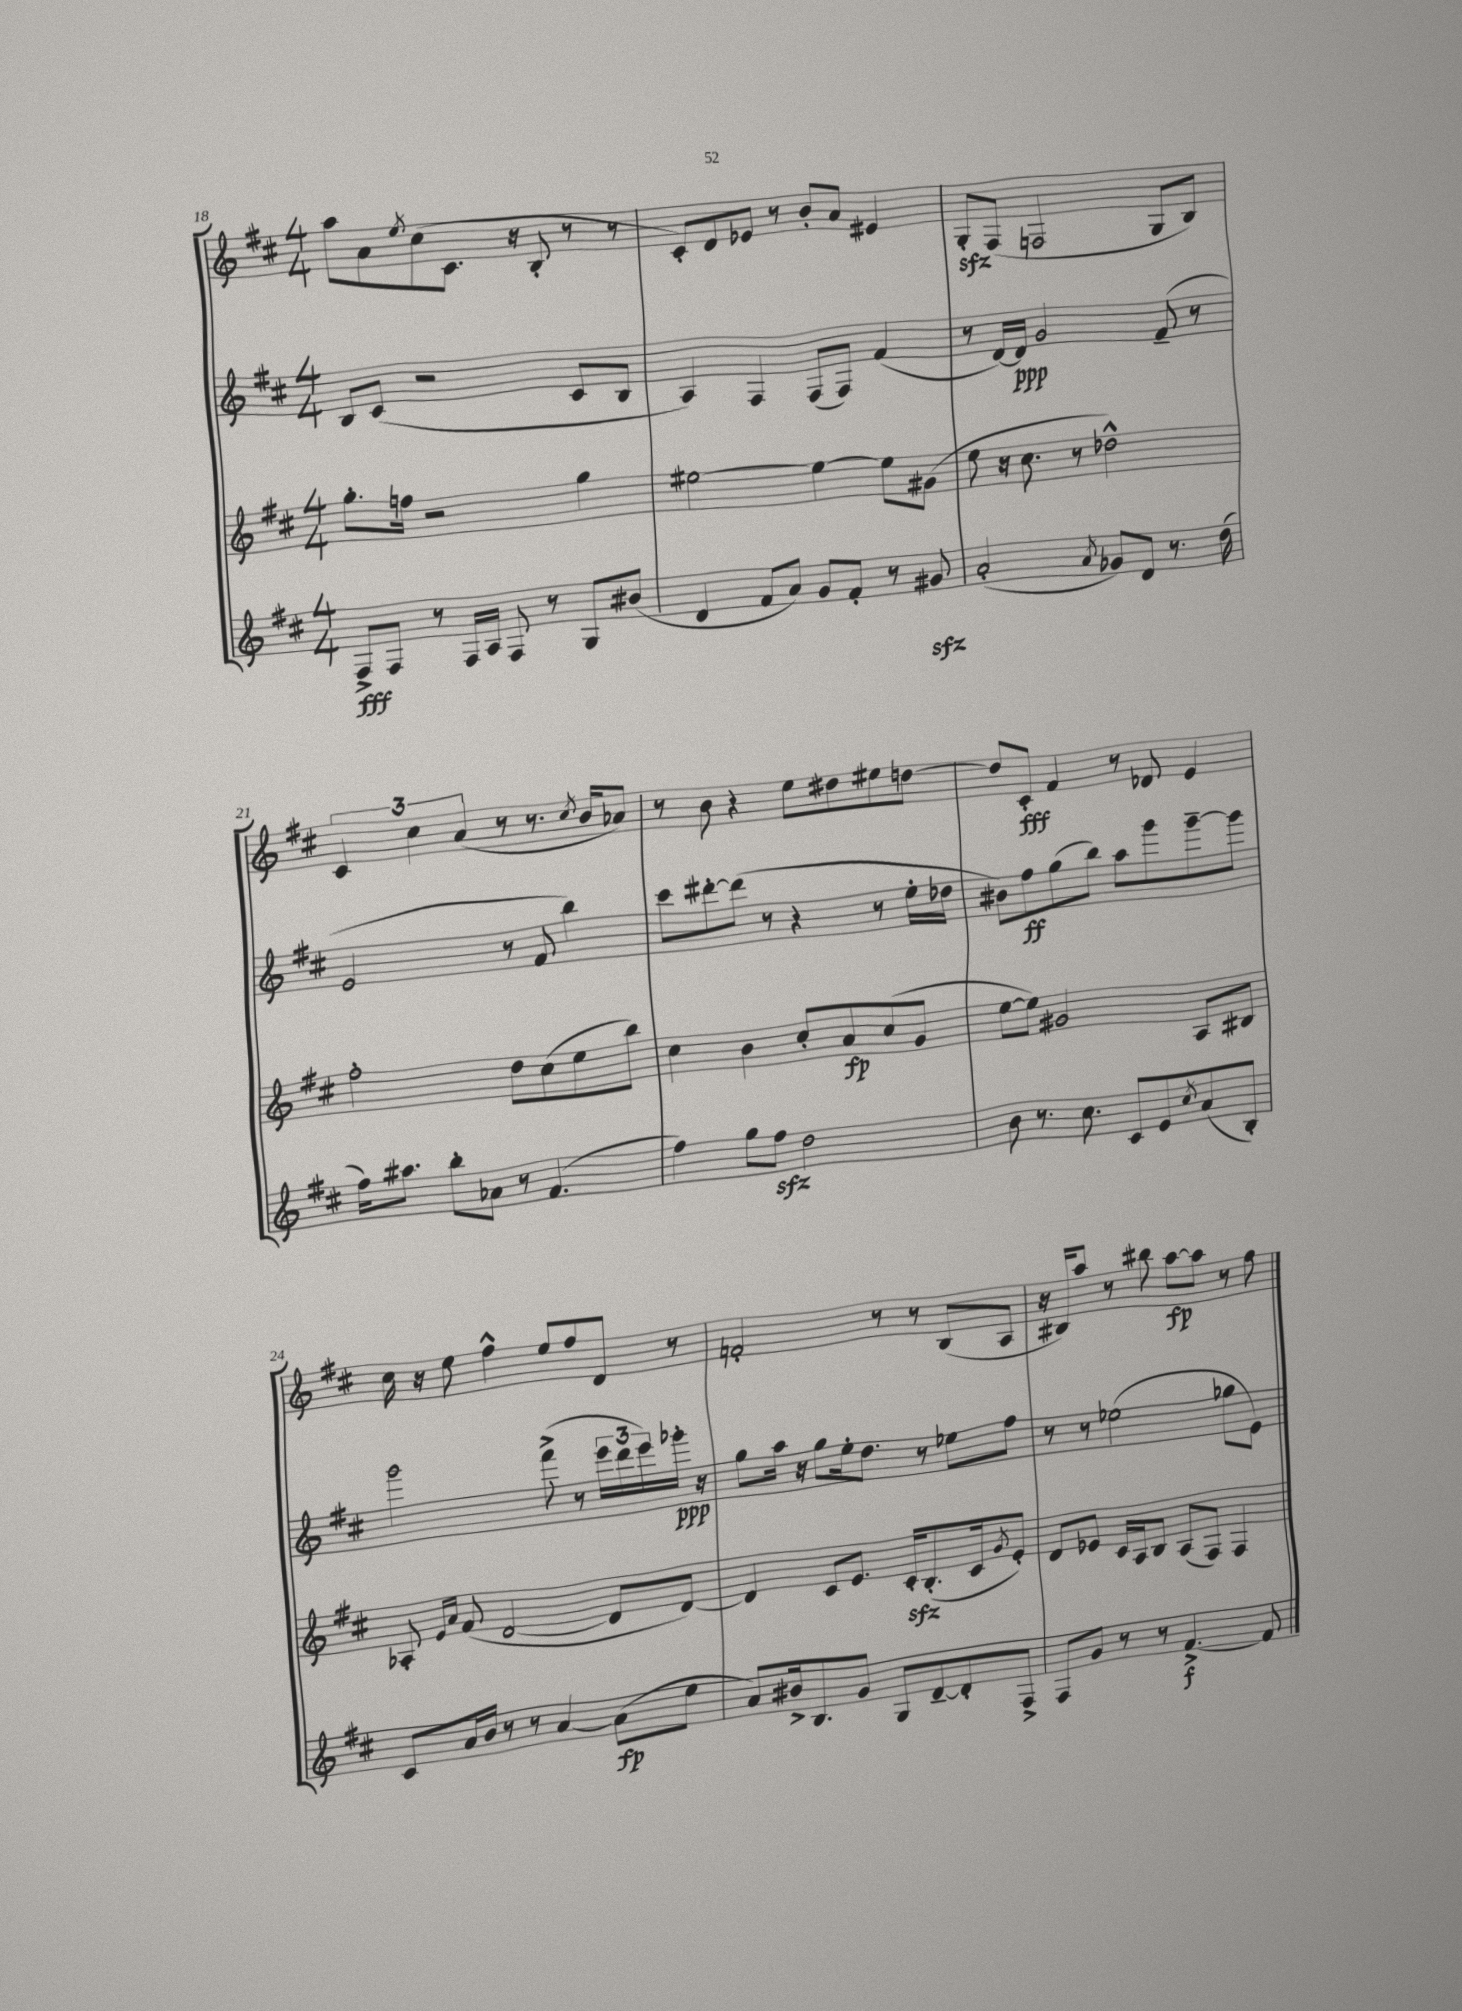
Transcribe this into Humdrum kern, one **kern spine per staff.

**kern	**dynam	**kern	**dynam	**kern	**dynam	**kern	**dynam
*part4	*part4	*part3	*part3	*part2	*part2	*part1	*part1
*staff4	*staff4	*staff3	*staff3	*staff2	*staff2	*staff1	*staff1
*clefG2	*	*clefG2	*	*clefG2	*	*clefG2	*
*k[f#c#]	*	*k[f#c#]	*	*k[f#c#]	*	*k[f#c#]	*
*M4/4	*	*M4/4	*	*M4/4	*	*M4/4	*
=18	=18	=18	=18	=18	=18	=18	=18
8F#^/L	fff	8.gg'\L	.	8B/L	.	8aa\L	.
8F#/J	.	.	.	(8c#/J	.	8a\	.
.	.	16ffn\Jk	.	.	.	.	.
.	.	.	.	.	.	8qee/	.
8r	.	2r	.	2r	.	(8cc#\	.
16F#/LL	.	.	.	.	.	8.c#\J	.
16A/JJ	.	.	.	.	.	.	.
8F#/	.	.	.	.	.	.	.
.	.	.	.	.	.	16r	.
8r	.	.	.	.	.	8B'/	.
8G/L	.	4gg\	.	8c#/L	.	8r	.
(8b#X/J	.	.	.	8B/J	.	8r	.
=19	=19	=19	=19	=19	=19	=19	=19
4d/	.	[2ee#X\	.	4A/)	.	8c#'/L)	.
.	.	.	.	.	.	8d/	.
8f#/L	.	.	.	4F#/	.	8e-X/J	.
8a/J)	.	.	.	.	.	8r	.
8g/L	.	4ee#\_	.	(8F#/L	.	8b'/L	.
8f#'/J	.	.	.	8F#/J)	.	8a/J	.
8r	.	8ee#\L]	.	(4f#/	.	4e#X/	.
8g#Xzz/	.	(8g#X\J	.	.	.	.	.
=20	=20	=20	=20	=20	=20	=20	=20
(2a'/	.	8ee\	.	8r	.	8Gzz'/L	.
.	.	16r	.	[16d/LL)	.	(8F#/J	.
.	.	8.cc#\	.	16d/JJ]	ppp	.	.
.	.	.	.	2g/	.	2Fn/	.
.	.	8r	.	.	.	.	.
8qa/	.	.	.	.	.	.	.
8g-X/L)	.	2dd-X^^\)	.	.	.	.	.
8d/J	.	.	.	.	.	.	.
8.r	.	.	.	(8f#~/	.	8G/L	.
.	.	.	.	8r	.	8B/J)	.
(16dd\	.	.	.	.	.	.	.
!!LO:LB:g=z
=21	=21	=21	=21	=21	=21	=21	=21
16ff#\KL)	.	2ff#'\	.	2e/	.	6c#/	.
8.aa#X\J	.	.	.	.	.	.	.
.	.	.	.	.	.	6cc#\	.
8bb'\L	.	.	.	.	.	.	.
.	.	.	.	.	.	(6a/	.
8a-X\J	.	.	.	.	.	.	.
8r	.	8dd\L	.	8r	.	8r	.
(4.f#/	.	(8cc#\	.	8f#/	.	8.r	.
.	.	8ee\	.	4bb\)	.	.	.
.	.	.	.	.	.	8qcc#/	.
.	.	.	.	.	.	16b/KL	.
.	.	8bb\J)	.	.	.	8a-X/J)	.
=22	=22	=22	=22	=22	=22	=22	=22
4ff#\)	.	4cc#\	.	8ccc#\L	.	8r	.
.	.	.	.	[8ddd#X'\	.	8b\	.
8gg\L	.	4b\	.	(8ddd#\J]	.	4r	.
8ff#zz\J	.	.	.	8r	.	.	.
2dd\	.	8cc#'/L	.	4r	.	8ee\L	.
.	.	8a/	fp	.	.	8dd#X\	.
.	.	(8cc#/	.	8r	.	8ee#X\	.
.	.	8g/J	.	16ee'\LL	.	[8ddn\J	.
.	.	.	.	16dd-X\JJ	.	.	.
=23	=23	=23	=23	=23	=23	=23	=23
8b\	.	[8ee\L	.	8b#X\L)	.	8dd/L]	.
8.r	.	8ee\J])	.	8ff#\	ff	8c#'/J	fff
.	.	2g#X/	.	(8gg\	.	4f#/	.
8.cc#\	.	.	.	.	.	.	.
.	.	.	.	8bb\J)	.	.	.
8c#/L	.	.	.	8aa\L	.	8r	.
8e/	.	.	.	8ggg\	.	8d-X/	.
8qcc#/	.	.	.	.	.	.	.
(8a/	.	8A/L	.	[8ggg~\	.	4e/	.
8B'/J)	.	8B#X/J	.	8ggg\J]	.	.	.
!!LO:LB:g=z
=24	=24	=24	=24	=24	=24	=24	=24
8c#/L	.	8A-X'/	.	2ggg\	.	16cc#\	.
.	.	.	.	.	.	16r	.
.	.	16qqe/LL	.	.	.	.	.
.	.	16qqa/JJ	.	.	.	.	.
16a/L	.	(8f#/	.	.	.	8ee\	.
16b/JJ	.	.	.	.	.	.	.
8r	.	[2d/	.	.	.	4ff#^^\	.
8r	.	.	.	.	.	.	.
[4a/	.	.	.	(8fff#^\	.	8ee/L	.
.	.	.	.	8r	.	8ff#/	.
(8a\L]	fp	8d/L]	.	24eee\LL	.	8d/J	.
.	.	.	.	24ddd\	.	.	.
.	.	.	.	24eee\)	.	.	.
8ee\J	.	[8d/J)	.	16ggg-X'\JJ	ppp	8r	.
.	.	.	.	16r	.	.	.
=25	=25	=25	=25	=25	=25	=25	=25
8a/L)	.	4d/]	.	8gg\L	.	2fn'/	.
16b#X^/k	.	.	.	16aa\Jk	.	.	.
8.B/	.	.	.	16r	.	.	.
.	.	8c#/L	.	8gg\L	.	.	.
8g/J	.	8.e/J	.	16ee'\k	.	.	.
.	.	.	.	8.dd\J	.	.	.
8G/L	.	.	.	.	.	8r	.
.	.	16c#zz'/KL	.	.	.	.	.
[8d~/	.	(8.B'/	.	8r	.	8r	.
8d'/]	.	.	.	8ee-X\L	.	(8B/L	.
.	.	16c#/k	.	.	.	.	.
.	.	8qg/	.	.	.	.	.
8F#^/J	.	8e'/J)	.	8ff#\J	.	8A/J	.
=26	=26	=26	=26	=26	=26	=26	=26
8F#/L	.	8d/L	.	8r	.	16r	.
.	.	.	.	.	.	16B#X/KL)	.
8g/J	.	8e-X/J	.	8r	.	8aa/J	.
8r	.	16c#/LL	.	(2ee-X\	.	8r	.
.	.	16A/J	.	.	.	.	.
8r	.	8B/J	.	.	.	8bb#X\	.
[4.f#^/	f	(8A/L	.	.	.	[8aa\L	fp
.	.	8F#/J)	.	.	.	8aa\J]	.
.	.	4F#/	.	8gg-X\L	.	8r	.
8f#/]	.	.	.	8e\J)	.	8ff#\	.
==	==	==	==	==	==	==	==
*-	*-	*-	*-	*-	*-	*-	*-
